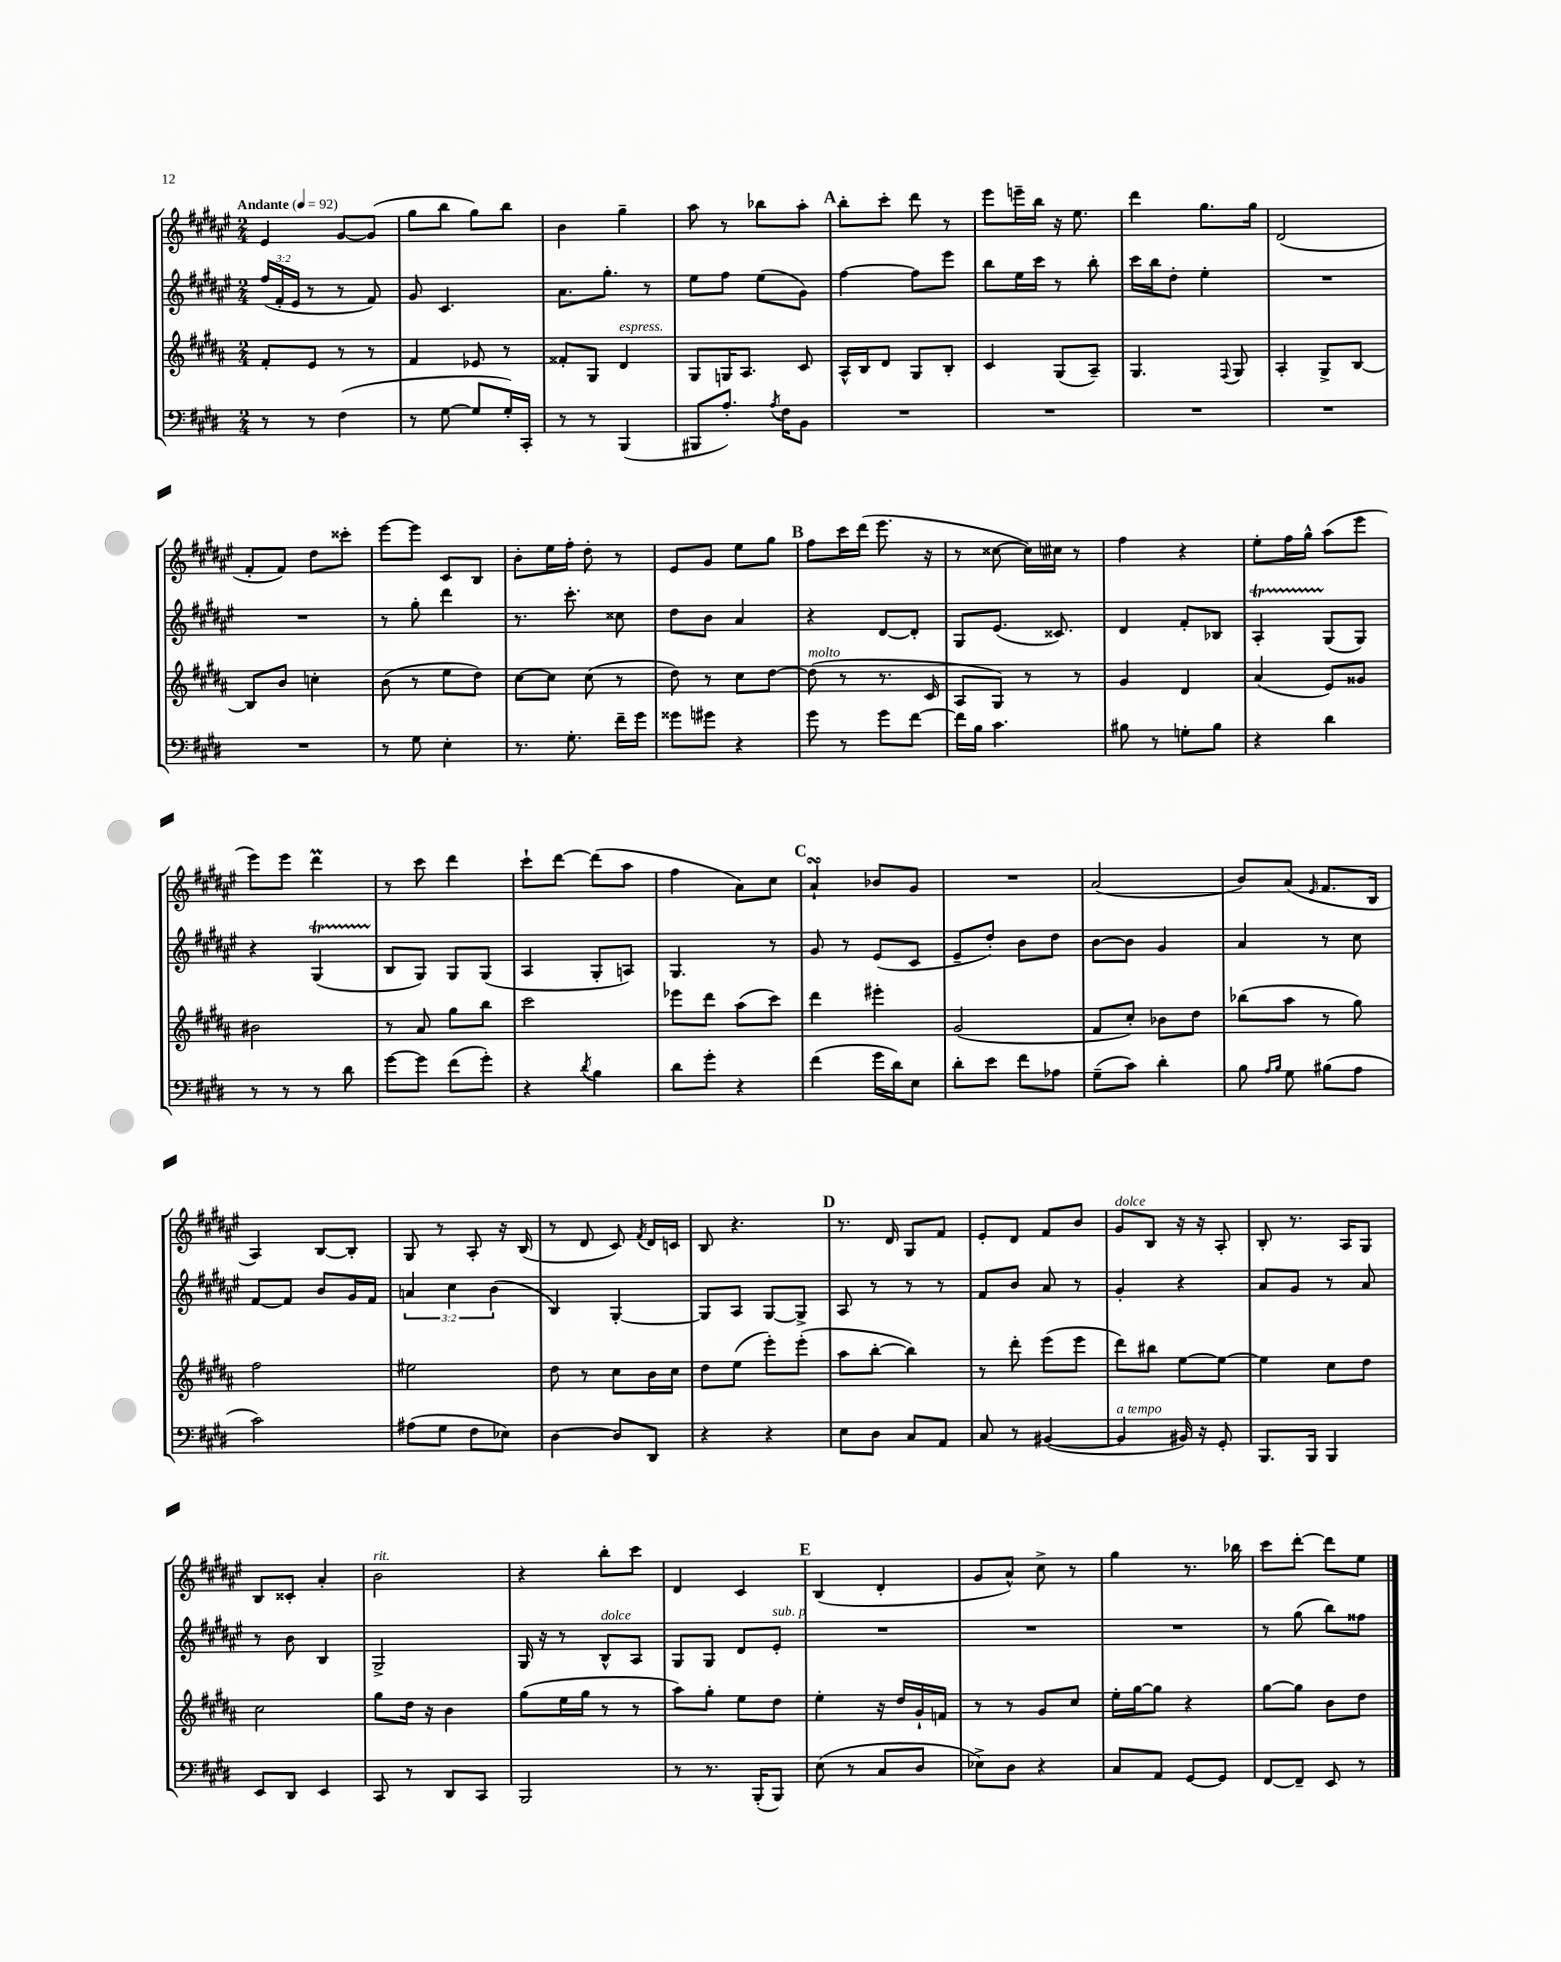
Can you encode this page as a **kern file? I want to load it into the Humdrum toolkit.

**kern	**kern	**kern	**kern
*staff4	*staff3	*staff2	*staff1
*clefF4	*clefG2	*clefG2	*clefG2
*k[f#c#g#d#]	*k[f#c#g#d#a#]	*k[f#c#g#d#a#e#]	*k[f#c#g#d#a#e#]
*M2/4	*M2/4	*M2/4	*M2/4
*MM92	*MM92	*MM92	*MM92
8r	8f#'	(24ff#	4e#
.	.	24f#'	.
.	.	24e#	.
8r	8e	8r	.
(4F#	8r	8r	[8g#
.	8r	8f#)	(8g#]
=	=	=	=
8r	4f#	8g#	8gg#
[8G#	.	4.c#	8bb
8G#]	8e-	.	8gg#)
16G#')	8r	.	8bb
16CC#'	.	.	.
=	=	=	=
8r	8f##'	8.a#	4b
8r	8G#	.	.
.	.	8.gg#'	.
(4BBB	4d#	.	4gg#~
.	.	8r	.
=	=	=	=
8BBB#	8G#	8ee#	8aa#
8.A')	16G	8ff#	8r
.	8.A#	.	.
.	.	(8ee#	8bb-
8qA	.	.	.
16F#	.	.	.
8BB	8c#	8g#)	8aa#'
=	=	=	=
2r	16A#^^	[4ff#	8bb'
.	16B	.	.
.	8d#	.	8ccc#'
.	8G#	8ff#]	8ddd#
.	8B'	8eee#	8r
=	=	=	=
2r	4c#	8bb	8eee#
.	.	16ee#	16eee~
.	.	16ccc#	16bb
.	(8G#	8r	16r
.	.	.	8.ee#
.	8A#~)	8bb'	.
=	=	=	=
2r	4.G#	16ccc#	4ddd#
.	.	16bb	.
.	.	8dd#'	.
.	.	4ee#'	8.gg#
.	8qqF#	.	.
.	8G#	.	.
.	.	.	16gg#
=	=	=	=
2r	4A#'	2r	(2d#
.	8G#^	.	.
.	[8B	.	.
=	=	=	=
2r	8B]	2r	8f#'
.	8b	.	8f#)
.	4cc'	.	8dd#
.	.	.	8ccc##'
=	=	=	=
8r	(8b	8r	[8eee#
8G#	8r	8gg#'	8eee#]
4E'	8ee	4ddd#	8c#
.	8dd#)	.	8B
=	=	=	=
8.r	[8cc#	8.r	8b'
.	8cc#]	.	16ee#
8.G#'	.	8.ccc#'	16ff#'
.	(8cc#	.	8dd#'
16f#~	8r	8cc##	8r
16g#	.	.	.
=	=	=	=
8g##	8dd#)	8dd#	8e#
8g#	8r	8b	8g#
4r	8cc#	4a#	8ee#
.	[8dd#	.	8gg#
=	=	=	=
8g#	(8dd#]	4r	8ff#
8r	8r	.	16ccc#
.	.	.	(16ddd#
8g#	8.r	[8d#	8.eee#
[8f#	.	8d#']	.
.	16c#	.	16r
=	=	=	=
16f#]	8A#	8G#	8r
16B	.	.	.
4.c#	8G#)	(8.e#	[8cc##
.	8r	.	16cc##])
.	.	8.c##)	16cc#
.	8r	.	8r
=	=	=	=
8B#	4g#	4d#	4ff#
8r	.	.	.
8G'	4d#	8f#'	4r
8B#	.	8B-	.
=	=	=	=
4r	(4a#	4A#'	8ee#'
.	.	.	16ff#
.	.	.	16gg#^^
4d#	8e)	(8G#	(8aa#
.	8g##	8G#)	8eee#
=	=	=	=
8r	2b#	4r	8eee#)
8r	.	.	8eee#
8r	.	(4G#	4ddd#
8d#	.	.	.
=	=	=	=
[8g#	8r	8B	8r
8g#]	8a#	8G#)	8ccc#
(8f#	8gg#	8G#	4ddd#
8g#')	8bb	(8G#	.
=	=	=	=
4r	2ccc#	4A#	8ccc#`
.	.	.	[8ddd#
8qd#	.	.	.
4B	.	8G#'	(8ddd#]
.	.	8A)	8aa#
=	=	=	=
8d#	8eee-	4.G#	4ff#
8g#'	8ddd#	.	.
4r	(8aa#	.	8a#)
.	8ccc#)	8r	8cc#
=	=	=	=
(4f#	4ddd#	8g#	4a#`
.	.	8r	.
16g#	4eee#'	(8e#	8b-
16d#)	.	.	.
8E	.	8c#	8g#
=	=	=	=
8d#'	(2g#	8e#~	2r
8e	.	8dd#')	.
8f#	.	8b	.
8A-	.	8dd#	.
=	=	=	=
(8G#~	8f#	[8b	(2a#
8c#)	8cc#')	8b]	.
4d#'	8b-	4g#	.
.	8dd#	.	.
=	=	=	=
8B	(8bb-	4a#	8b)
16qqA	.	.	.
16qqB	.	.	.
8G#	8aa#	.	(8a#
.	.	.	16qqe#
(8B#	8r	8r	8.f#
8A	8gg#)	8cc#	.
.	.	.	16B
=	=	=	=
2c#)	2ff#	[8f#	4A#)
.	.	8f#]	.
.	.	8b	[8B
.	.	16g#	8B']
.	.	16f#	.
=	=	=	=
(8A#	2ee#	6a	8G#
8G#	.	.	8r
.	.	6cc#	.
8F#	.	.	8A#'
.	.	(6b	.
8E-)	.	.	16r
.	.	.	(16B
=	=	=	=
[4D#	8dd#	4B)	8r
.	8r	.	8d#
8D#]	8cc#	[4G#'	8c#)
.	.	.	8qf#
8DD#	16b	.	16d#
.	16cc#	.	16c
=	=	=	=
4r	8dd#	8G#]	8B
.	(8ee	8A#	4.r
4r	8eee')	[8G#	.
.	(8eee'	8G#^]	.
=	=	=	=
8E	8aa#	8A#	8.r
8D#	[8bb'	8r	.
.	.	.	16d#
8C#	4bb])	8r	8G#
8AA	.	8r	8f#
=	=	=	=
8C#	8r	8f#	8e#'
8r	8ddd#'	8b	8d#
([4BB#	(8eee	8a#	8f#
.	8eee	8r	8b
=	=	=	=
4BB#]	8ddd#)	4g#'	8g#
.	8bb#	.	8B
16BB#)	[8ee	4r	16r
16r	.	.	16r
8GG#'	8ee_	.	8A#'
=	=	=	=
8.BBB	4ee]	8a#	8B'
.	.	8g#	8.r
16BBB	.	.	.
4BBB	8cc#	8r	.
.	.	.	16A#
.	8dd#	8a#	8G#
=	=	=	=
8EE	2cc#	8r	8B
8DD#	.	8b	8c##'
4EE	.	4B	4a#'
=	=	=	=
8CC#	8gg#	2G#^	2b
8r	16dd#	.	.
.	16r	.	.
8DD#	4b	.	.
8CC#	.	.	.
=	=	=	=
2BBB	(8gg#	16G#	4r
.	.	16r	.
.	16ee	8r	.
.	16gg#	.	.
.	8r	8B^^	8bb'
.	8r	8A#	8ccc#
=	=	=	=
8r	8aa#)	8G#	4d#
8.r	8gg#'	8G#	.
.	8ee	8d#	4c#
(16BBB'	.	.	.
8BBB)	8dd#	8e#'	.
=	=	=	=
(8E	4ee'	2r	(4B
8r	.	.	.
8C#	16r	.	4d#'
.	16dd#	.	.
8D#	16g#`	.	.
.	16f	.	.
=	=	=	=
8E-^)	8r	2r	8g#
8D#	8r	.	8a#^^)
4r	8g#	.	8cc#^
.	8cc#	.	8r
=	=	=	=
8C#	16ee'	2r	4gg#
.	[16gg#	.	.
8AA	8gg#]	.	.
[8GG#	4r	.	8.r
8GG#]	.	.	.
.	.	.	16bb-
=	=	=	=
[8FF#	[8gg#	8r	8ccc#
8FF#~]	8gg#]	(8gg#	[8ddd#'
8EE	8b	8bb)	8ddd#]
8r	8dd#	8ff##	8ee#
==	==	==	==
*-	*-	*-	*-
